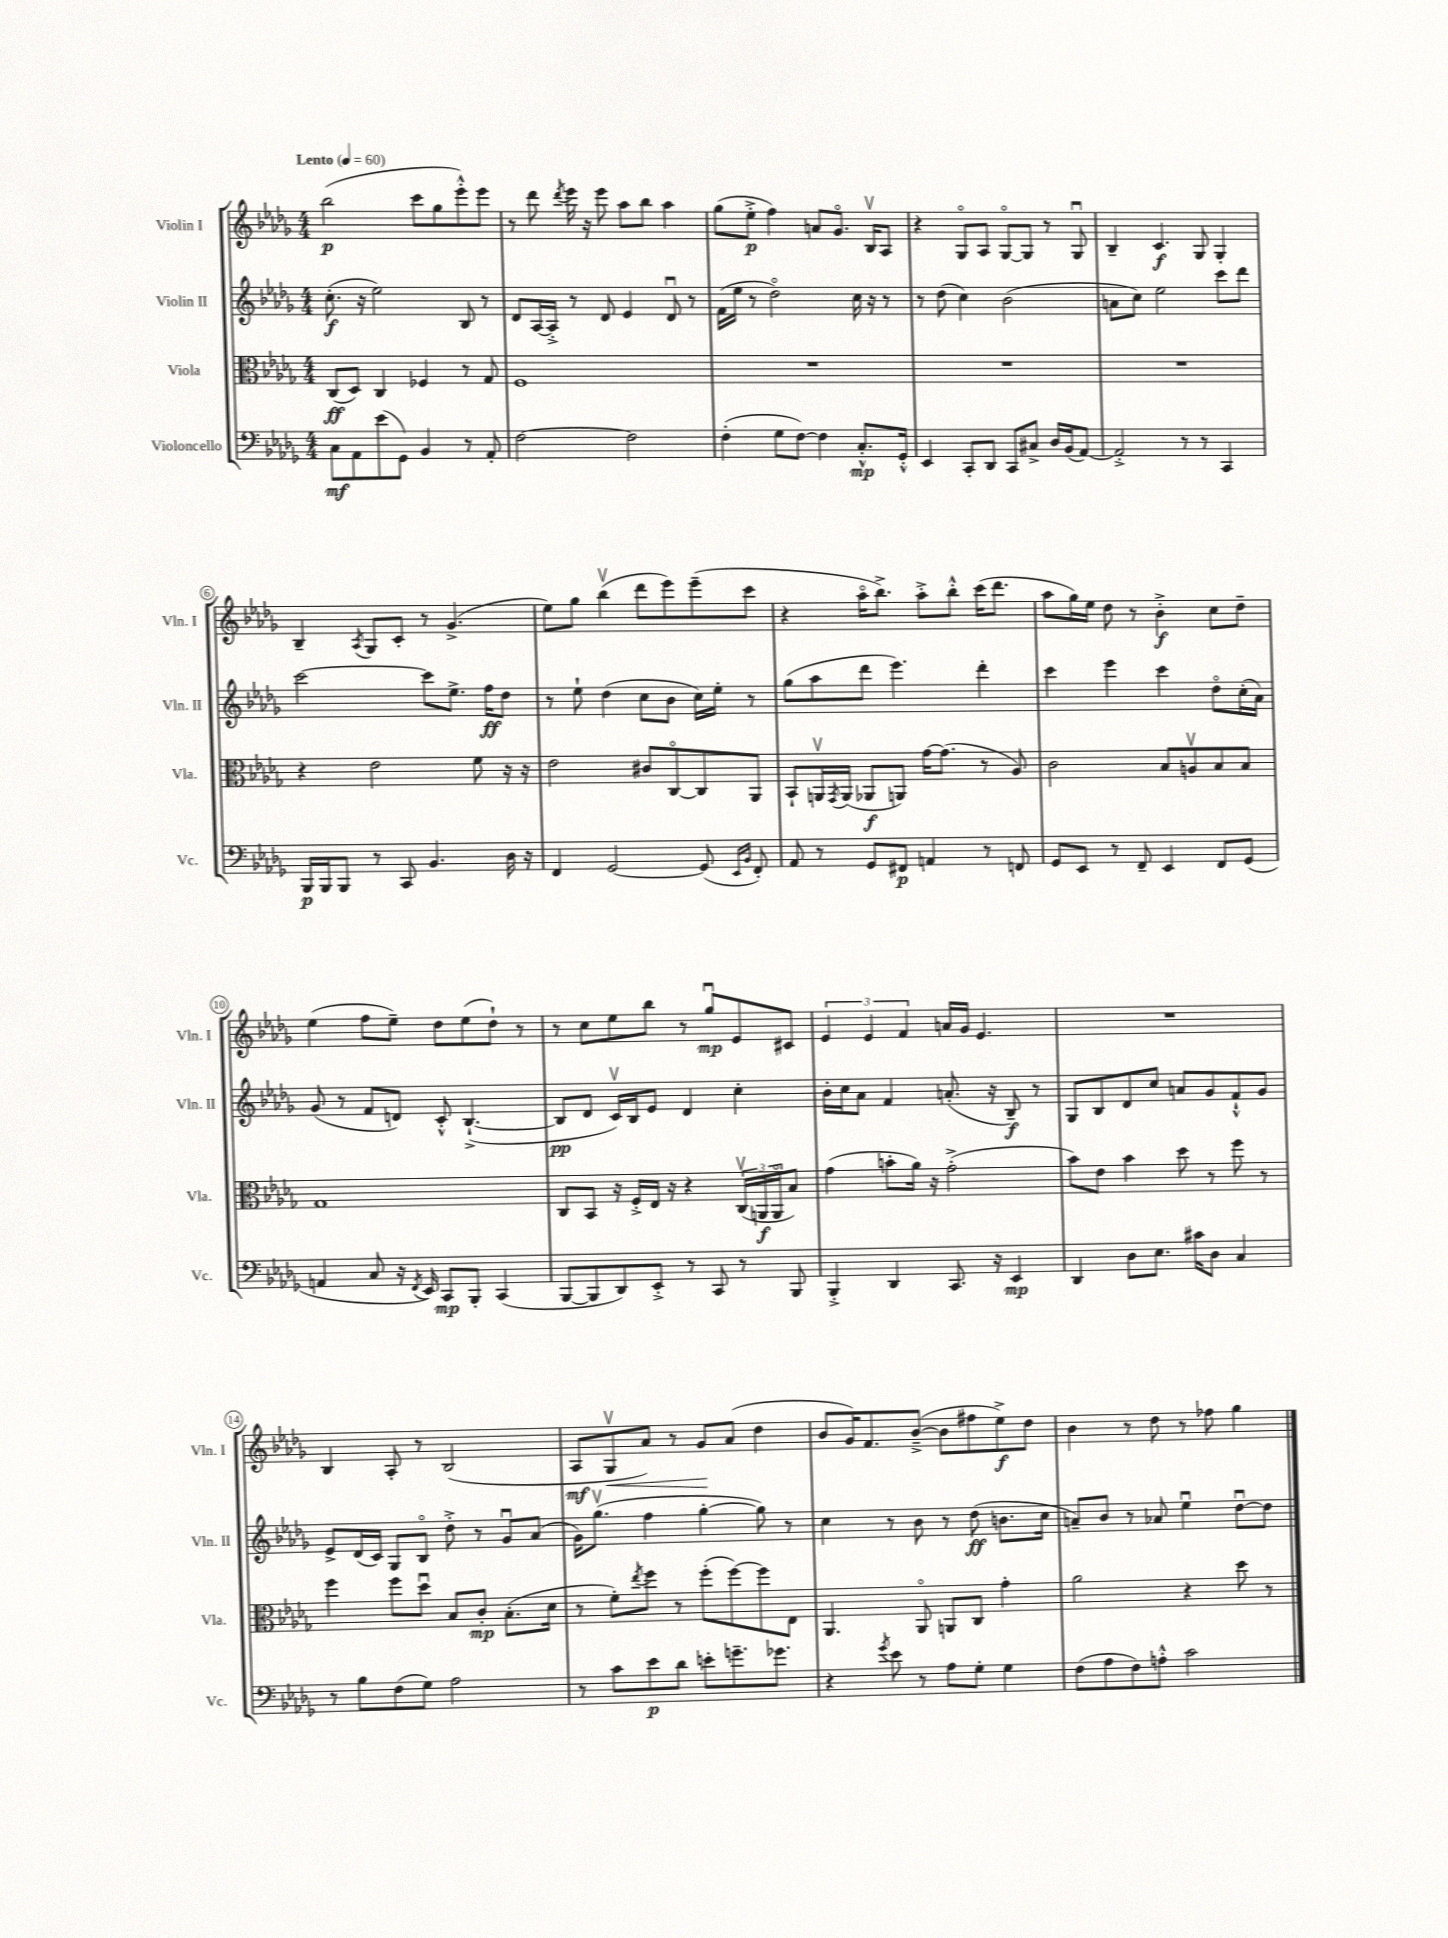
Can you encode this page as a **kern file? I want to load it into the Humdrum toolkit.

**kern	**kern	**kern	**kern
*staff4	*staff3	*staff2	*staff1
*clefF4	*clefC3	*clefG2	*clefG2
*k[b-e-a-d-g-]	*k[b-e-a-d-g-]	*k[b-e-a-d-g-]	*k[b-e-a-d-g-]
*M4/4	*M4/4	*M4/4	*M4/4
*MM60	*MM60	*MM60	*MM60
8C	(8C	(8.cc'	(2bb-
8AA-	8D-)	.	.
.	.	16r	.
(8e-	4C	2ee-)	.
8GG-)	.	.	.
4BB-	4F-	.	8ccc
.	.	.	8gg-
8r	8r	8B-	8eee-'^^)
8AA-'	8G-	8r	8eee-
=	=	=	=
[2F	1F	8d-	8r
.	.	[16A-	8ddd-
.	.	16A-'^]	.
.	.	.	8qddd-
.	.	8r	16eee-
.	.	.	16r
.	.	8d-	8eee-
2F]	.	4e-	8aa-
.	.	.	8bb-
.	.	8d-u	4aa-
.	.	8r	.
=	=	=	=
(4F'	1r	(16f	(8gg-
.	.	16ee-	.
.	.	8r	8ee-'^
8G-	.	2dd-o)	4ff)
[8F)	.	.	.
4F]	.	.	8a
.	.	.	8.g-o
8.C'^^	.	16cc	.
.	.	16r	16B-v
.	.	8r	8A-
16GG-'^^	.	.	.
=	=	=	=
4EE-	1r	8r	4r
.	.	(8dd-	.
8CC'	.	4cc)	8G-o
8DD-	.	.	8A-
8CC	.	(2b-	[8G-o
8C#^	.	.	8G-]
16D-	.	.	8r
(16BB-	.	.	.
[8AA-)	.	.	8G-u
=	=	=	=
2AA-'^]	1r	8a	4B-~
.	.	8cc)	.
.	.	2ee-	4.c
8r	.	.	.
8r	.	.	8G-
4CC	.	8ccc	4G-'
.	.	8ddd-	.
=	=	=	=
16BBB-	4r	[2ccc	4B-~
16BBB-	.	.	.
8BBB-	.	.	.
.	.	.	8qA-
8r	2e-	.	8G-
8CC	.	.	8c'
4.BB-	.	8ccc]	8r
.	.	8.ee-^	(4.g-^
.	8f	.	.
.	.	16ff	.
16D-	16r	8dd-	.
16r	16r	.	.
=	=	=	=
4FF	2e-	8r	8ee-)
.	.	8ee-`	8gg-
[2GG-	.	(4dd-	(4bb-v
.	8c#	8cc	8ddd-
.	[8Co	8b-	8eee-)
(8GG-]	8C]	16cc)	(8eee-~
.	.	16ee-'	.
16qqEE-	.	.	.
16qqBB-	.	.	.
8FF')	8AA-	8r	8ccc
=	=	=	=
8AA-	8BB-`	(8gg-	4r
8r	16AAv	8aa-	.
.	8qGG-	.	.
.	(16AA	.	.
8GG-	8AA-	8ddd-	16aa-o
.	.	.	8.bb-^)
8FF#	8AA)	4.eee-)	.
4AA	[16g-	.	8aa-'^
.	(8.g-]	.	.
.	.	.	8bb-'^^
8r	8r	4ddd-'	(16ccc
.	.	.	8.ddd-
8FF	8A-)	.	.
=	=	=	=
8GG-	2c	4ccc	8aa-
8EE-	.	.	16gg-)
.	.	.	16ee-
8r	.	4eee-	8dd-
8FF~	.	.	8r
4EE-	8B-	4ccc	4b-'^
.	8Av	.	.
8FF	8B-	8dd-o	8cc
(8GG-	8B-	(16cc'	8dd-~
.	.	16a-)	.
=	=	=	=
4AA	1G-	(8g-	(4ee-
.	.	8r	.
8C	.	8f	8ff
16r	.	8d)	8ee-~)
8qFF	.	.	.
16EE-)	.	.	.
8CC	.	8c'^^	8dd-
8BBB-'	.	([4.B-`^	(8ee-
(4CC	.	.	8dd-`)
.	.	.	8r
=	=	=	=
[8BBB-	8C	8B-]	8r
8BBB-]	8BB-	8d-	8cc
8DD-)	16r	16cv)	8ee-
.	16F'^	16B-	.
8EE-'^	16E-	8e-	8bb-
.	16r	.	.
8r	4r	4d-	8r
8CC	.	.	8gg-u
8r	(24Cv	4cc'	8e-
.	24AA	.	.
.	24AAo	.	.
8BBB-	8B-)	.	8c#
=	=	=	=
4BBB-'^	(4g-	16b-'	6e-
.	.	16cc	.
.	.	8a-	.
.	.	.	6e-
4DD-	8b'	4f	.
.	.	.	6f
.	16a-)	.	.
.	16r	.	.
8.CC	(2g-'^	(8.a'	16a
.	.	.	16g-
.	.	.	4.e-
16r	.	16r	.
4EE-	.	8B-~)	.
.	.	8r	.
=	=	=	=
4DD-	8b-)	8G-	1r
.	8e-	8B-	.
8D-	4b-	8d-	.
8.E-	.	8cc	.
.	8dd-	8a	.
16c#	.	.	.
8D-	8r	8g-	.
4C	8ff	8f`^^	.
.	8r	8g-	.
=	=	=	=
8r	4ff	8e-^	4B-
8B-	.	(16d-	.
.	.	16c)	.
(8F	8ff	8G-	8A-'
8G-)	8dd-u	8B-o	8r
2A-	8B-	8dd-'^	(2B-
.	8c'	8r	.
.	(8.B-'	8g-u	.
.	.	(8a-	.
.	16d-	.	.
=	=	=	=
8r	8r	16g-)	8A-
.	.	(8.gg-v	.
8c	8f')	.	8G-v
.	8qee-	.	.
8e-	8ff	4ff	8a-)
8d-	8r	.	8r
8e'	(8ff'	[4gg-'	8g-
8.g~	[8ff)	.	(8a-
.	8ff]	8gg-])	4dd-
8.g-	.	.	.
.	8E-	8r	.
=	=	=	=
4r	4.AA-	4cc	8b-
.	.	.	16g-)
.	.	.	8.f
8qg-	.	.	.
8e-	.	8r	.
8r	8AA-o	8b-	([8b-~^
8A-	8AA	8r	8b-]
8G-'	8C	(8dd-	8ff#
4G-	4g-'	8.b	8ee-^)
.	.	.	8dd-
.	.	16cc	.
=	=	=	=
(8F	2a-	8a~)	4b-
8A-	.	8b-	.
8F)	.	8r	8r
8A'^^	.	8a-	8dd-
2c	4r	4ee-u	8r
.	.	.	8ff-
.	8dd-	[8dd-u	4gg-
.	8r	8dd-]	.
==	==	==	==
*-	*-	*-	*-
